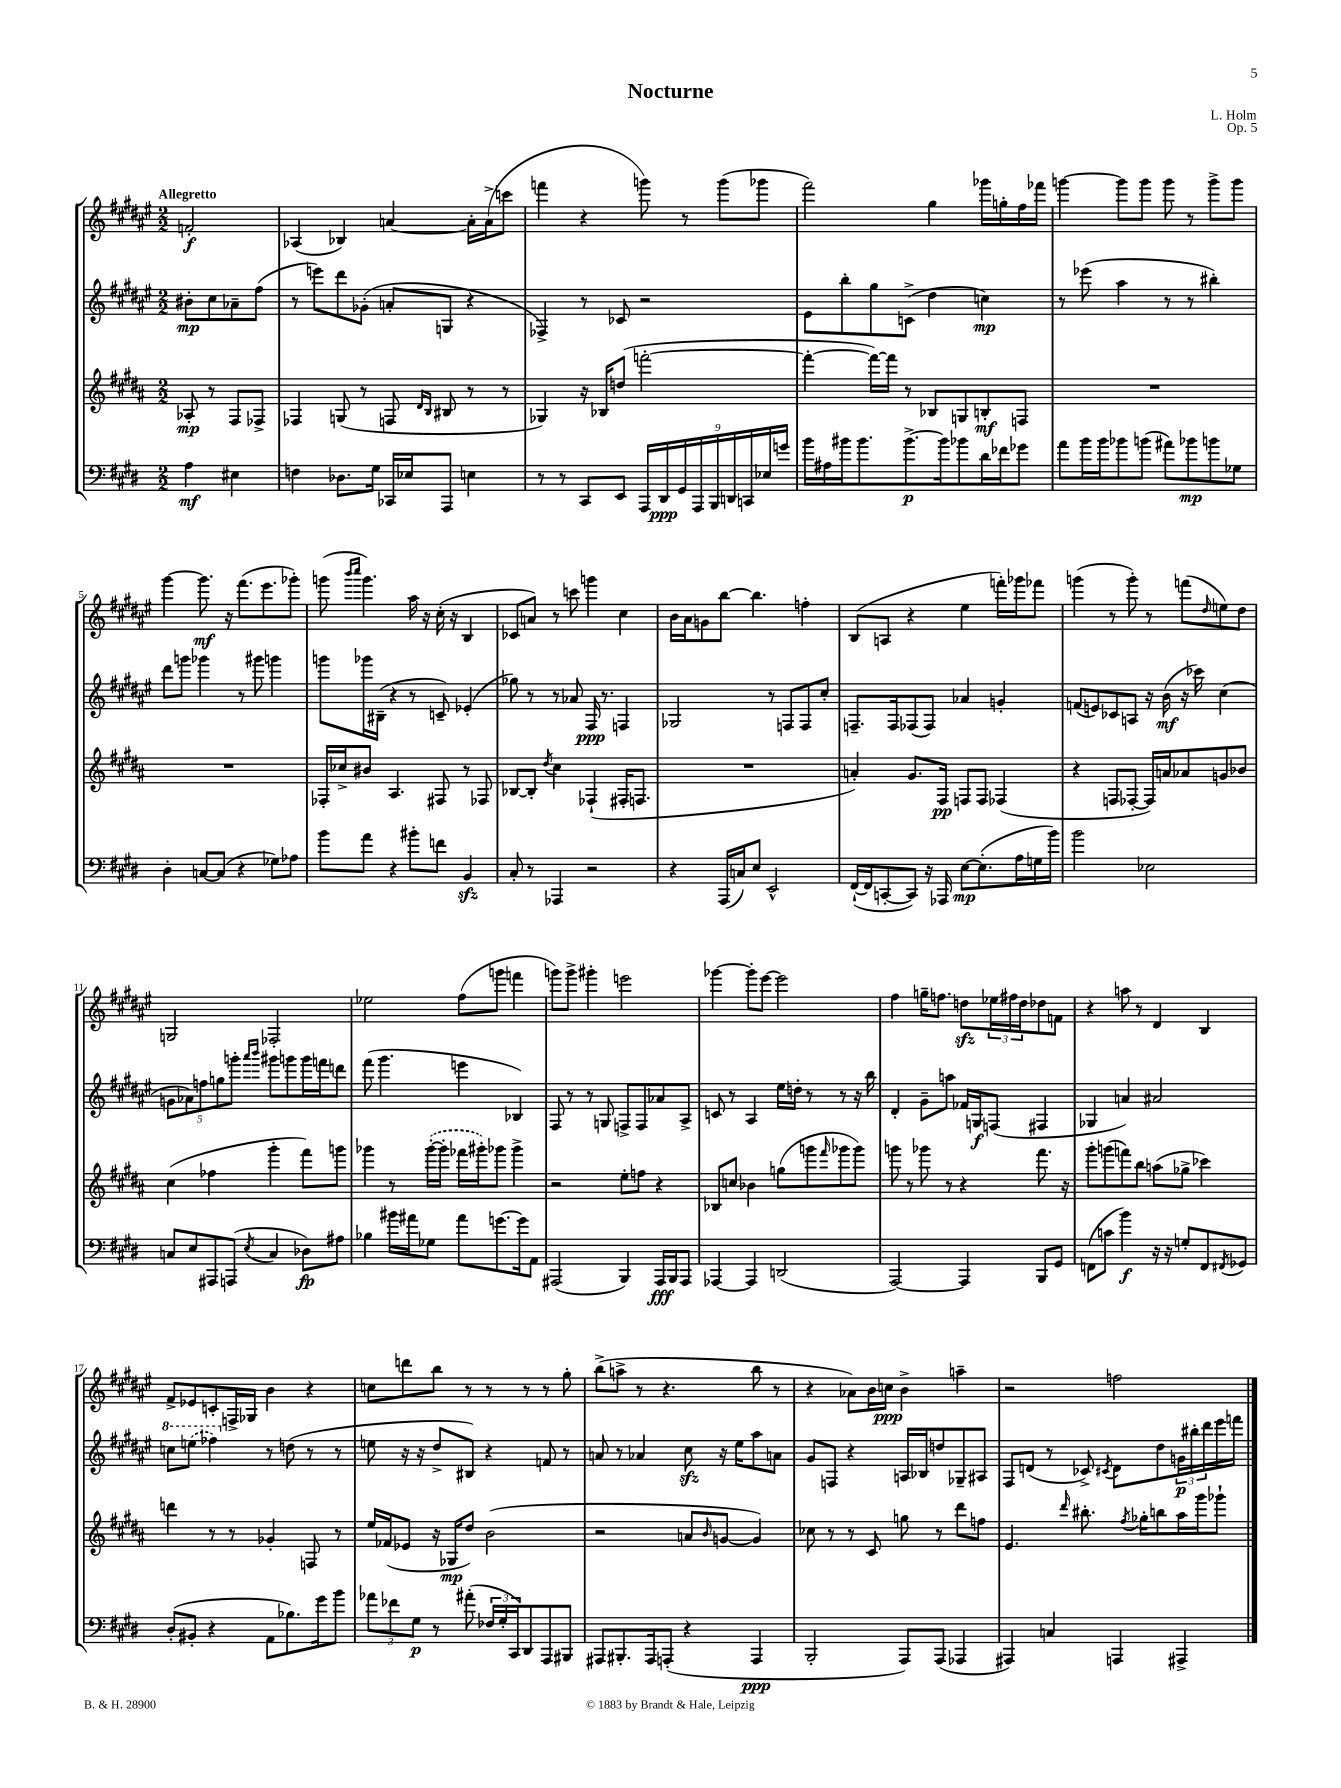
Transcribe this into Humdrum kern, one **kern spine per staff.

**kern	**kern	**kern	**kern
*staff4	*staff3	*staff2	*staff1
*clefF4	*clefG2	*clefG2	*clefG2
*k[f#c#g#d#]	*k[f#c#g#d#a#]	*k[f#c#g#d#a#e#]	*k[f#c#g#d#a#e#]
*M2/2	*M2/2	*M2/2	*M2/2
4A	8A-'	8b#'	2f'
.	8r	8cc#	.
4E#	8F#	8a-~	.
.	8F-^	(8ff#	.
=	=	=	=
4F	4F-	8r	(4A-
.	.	8eee)	.
8.D-	(8G	8ddd#	4B-)
.	8r	(8g-'	.
16G#	.	.	.
16CC-	8F	8a'	[4a
16E-	.	.	.
.	16qqd#	.	.
.	16qqB	.	.
8AAA	8B#	8G	.
4E	8r	4r	16a']
.	.	.	(16a^
.	8r	.	8ccc
=	=	=	=
8r	4G-)	4F-^)	4fff
8r	.	.	.
8CC#	16r	8r	4r
.	16B-	.	.
8EE	(8dd	8c-	.
18AAA	[2fff'	2r	8ggg)
18DD#	.	.	.
18GG#	.	.	.
.	.	.	8r
18AAA	.	.	.
18BBB	.	.	.
.	.	.	(8ggg
18DD	.	.	.
18CC	.	.	.
.	.	.	8ggg-
18E-	.	.	.
18g	.	.	.
=	=	=	=
16b	4fff'_	8e#	2fff#)
16A#	.	.	.
16b#	.	8bb'	.
8.b#	.	.	.
.	16fff_)	8gg#	.
.	16fff]	.	.
[8.b#^	8r	(8c^	.
.	8B-	4dd#	4gg#
16b#]	.	.	.
8b-	8G	.	.
16d#	8B'	4cc)	16ggg-
16f-	.	.	16gg'
8g-	8F	.	16ff#
.	.	.	16fff-
=	=	=	=
8a	1r	8r	[4ggg
16b	.	(8eee-	.
16b	.	.	.
8b-	.	4aa#	8ggg]
(8b	.	.	8ggg
8a#)	.	8r	8ggg
8b-	.	8r	8r
8b	.	4bb#')	8ggg^
8G-	.	.	8ggg
=	=	=	=
4D#'	1r	8ddd#	[4ggg#
.	.	8ggg	.
[8C	.	4ggg-	8.ggg#]
(8C]	.	.	.
.	.	.	16r
4r	.	8r	(8.fff#
.	.	8ggg#	.
.	.	.	8.eee#
8G-)	.	4ggg	.
8A-	.	.	8ggg-')
=	=	=	=
8b	16F-'	8ggg	(8ggg
.	16cc-^	.	.
.	.	.	16qqbbb
.	.	.	16qqcccc#
8a	8b#	16ggg-	4.ggg)
.	.	(16B#~	.
4r	4.A#	4r	.
8b#'	.	8r	16aa#
.	.	.	16r
8f	8F#	8c~)	(16cc#'
.	.	.	16r
4BB	8r	(4e-'	4B
.	8F-	.	.
=	=	=	=
8C#'	[8B-	8gg-)	8c-
8r	8B-']	8r	8a)
.	8qdd#	.	.
4AAA-	4cc#	8r	8r
.	.	8a-	8ccc
2r	(4F-`	16F#	4ggg
.	.	8.r	.
.	16F#'	4F	4cc#
.	8.F	.	.
=	=	=	=
4r	1r	2G-	16b
.	.	.	16a#
.	.	.	8g
(16AAA	.	.	[8bb
16C)	.	.	.
8E	.	.	4.bb]
2EE^^	.	8r	.
.	.	8F	.
.	.	8F	4ff'
.	.	8cc#'	.
=	=	=	=
([16FF#`	4a')	8.F~	(8B
16FF#]	.	.	.
[8CC'	.	.	8A
.	.	16F	.
8CC])	8.g#	(8F-	4r
16r	.	8F-)	.
16AAA-	16F#	.	.
[8E	8F	4a-	4ee#
(8.E']	8F	.	.
.	(4F-	4g'	16fff')
16A	.	.	16ggg-
16G	.	.	8fff-
16b)	.	.	.
=	=	=	=
2b	4r	(8f	(4ggg
.	.	8e)	.
.	8F	8c-	8r
.	[8F-'	8A	8ggg')
2E-	16F-])	16r	8r
.	16a	(16b	.
.	8a-	16r	(8fff
.	.	16ccc-)	.
.	.	.	16qqdd#
.	8g	(4cc#	8ee)
.	8b-	.	8dd#
=	=	=	=
8C	(4cc#	10g	2G
.	.	10a-)	.
8E	.	.	.
.	.	10ff	.
8AAA#	4ff-	.	.
.	.	10gg	.
(8AAA	.	.	.
.	.	10ggg'	.
.	.	16qqaaa#	.
8qE	.	16qqbbb	.
4C	4ggg#'	8ggg#	2F-'
.	.	8ggg	.
8D-)	8fff#)	16ggg	.
.	.	16fff	.
8A#	8ggg	8ddd	.
=	=	=	=
4B-	4ggg-	(8fff#	2ee-
.	.	4.ggg#	.
16b#	8r	.	.
16a#	.	.	.
8G-	([16ggg-'	.	.
.	16ggg-']	.	.
8a#	16fff-	4eee	(8ff#
.	16ggg#')	.	.
[8.g	8ggg-	.	8ggg
.	4ggg-^	4B-)	4fff
16g]	.	.	.
8AA	.	.	.
=	=	=	=
(2AAA#	2r	8F#	8ggg)
.	.	8r	8ggg^
.	.	8r	4ggg#'
.	.	8G	.
4BBB)	8ee'	8F^	2eee
.	8ff	8F	.
16AAA#	4r	8a-	.
16BBB	.	.	.
8AAA#	.	8A#^	.
=	=	=	=
[4AAA-	8B-	8c	[4ggg-
.	8cc	8r	.
4AAA-]	4b-	4A#	8ggg-']
.	.	.	[8eee#
(2DD	(8gg	16ee#	2eee#]
.	.	16dd'	.
.	8ggg	8r	.
.	16qqfff#	.	.
.	8ggg-	8r	.
.	8ggg-)	16r	.
.	.	16bb	.
=	=	=	=
[2AAA)	8ggg	4d#'	4ff#
.	8r	.	.
.	8ggg-	8g#~	16gg~
.	.	.	8.ff
.	8r	8aa	.
4AAA]	4r	16f-	8dd
.	.	16G	.
.	.	(8F	24ee-
.	.	.	24ff#
.	.	.	24dd
8BBB	8.fff#	4F#	8dd-
8GG#	.	.	8f
.	16r	.	.
=	=	=	=
(8FF	8ggg#'	4G-	4r
8c	(8ggg	.	.
4b)	8fff)	4a)	8aa
.	8bb	.	8r
16r	(8aa	2a#	4d#
16r	.	.	.
8G'	8gg-^	.	.
8FF	4ccc-)	.	4B
8qFF#	.	.	.
8GG-	.	.	.
=	=	=	=
(8D#'	4ddd	8ccc	8f#^
8BB#'	.	(8eee	8e-
4r	8r	4fff-)	8c'
.	8r	.	16F^
.	.	.	16G-
8AA	4g-'	8r	4b
8.B-)	.	(8dd	.
.	8F	8r	4r
16g#	.	.	.
8b	8r	8r	.
=	=	=	=
12a-	16ee	8ee	8cc
.	(16f-	.	.
12f-	.	.	.
.	8e-	16r	8ddd
12G#	.	.	.
.	.	16r	.
8r	16r	8dd#^	8bb
.	16G-	.	.
(8a#'	8dd#)	8B#)	8r
24F-	(2b	4r	8r
24G#'	.	.	.
24CC#)	.	.	.
8DD#	.	.	8r
8AAA	.	8f	8r
8BBB#	.	8r	8gg#'
=	=	=	=
8AAA#	2r	8a	(8bb^
8.BBB#'	.	8r	8aa^
.	.	4a-	8r
16AAA#	.	.	.
(8AAA'	.	.	4.r
4r	8a	8cc#	.
.	16qqb	.	.
.	[8g	16r	.
.	.	16ee#	.
4AAA	4g])	8aa#	8bb
.	.	8a	8r
=	=	=	=
2BBB'	8cc-	8g#	4r
.	8r	8F	.
.	8r	4r	8a-)
.	8c#	.	16b
.	.	.	16cc
8AAA)	8gg	16A	4b^
.	.	16B-	.
(8AAA	8r	8dd	.
4AAA-	8ddd#	8G-~	4aa~
.	8ff	8A#	.
=	=	=	=
4AAA#)	4.e	8F#	2r
.	.	(8d	.
4C	.	8r	.
.	16qqddd#	.	.
.	8.bb#'	8c-^)	.
.	.	8qc#	.
4AAA	.	8d	2ff
.	8qff#	.	.
.	16gg-'	.	.
.	8bb	8dd#	.
4AAA#^	16aa#	24g	.
.	.	24bb#'	.
.	16ggg#	.	.
.	.	24ddd#	.
.	8ggg-`	16eee#	.
.	.	16fff	.
==	==	==	==
*-	*-	*-	*-
